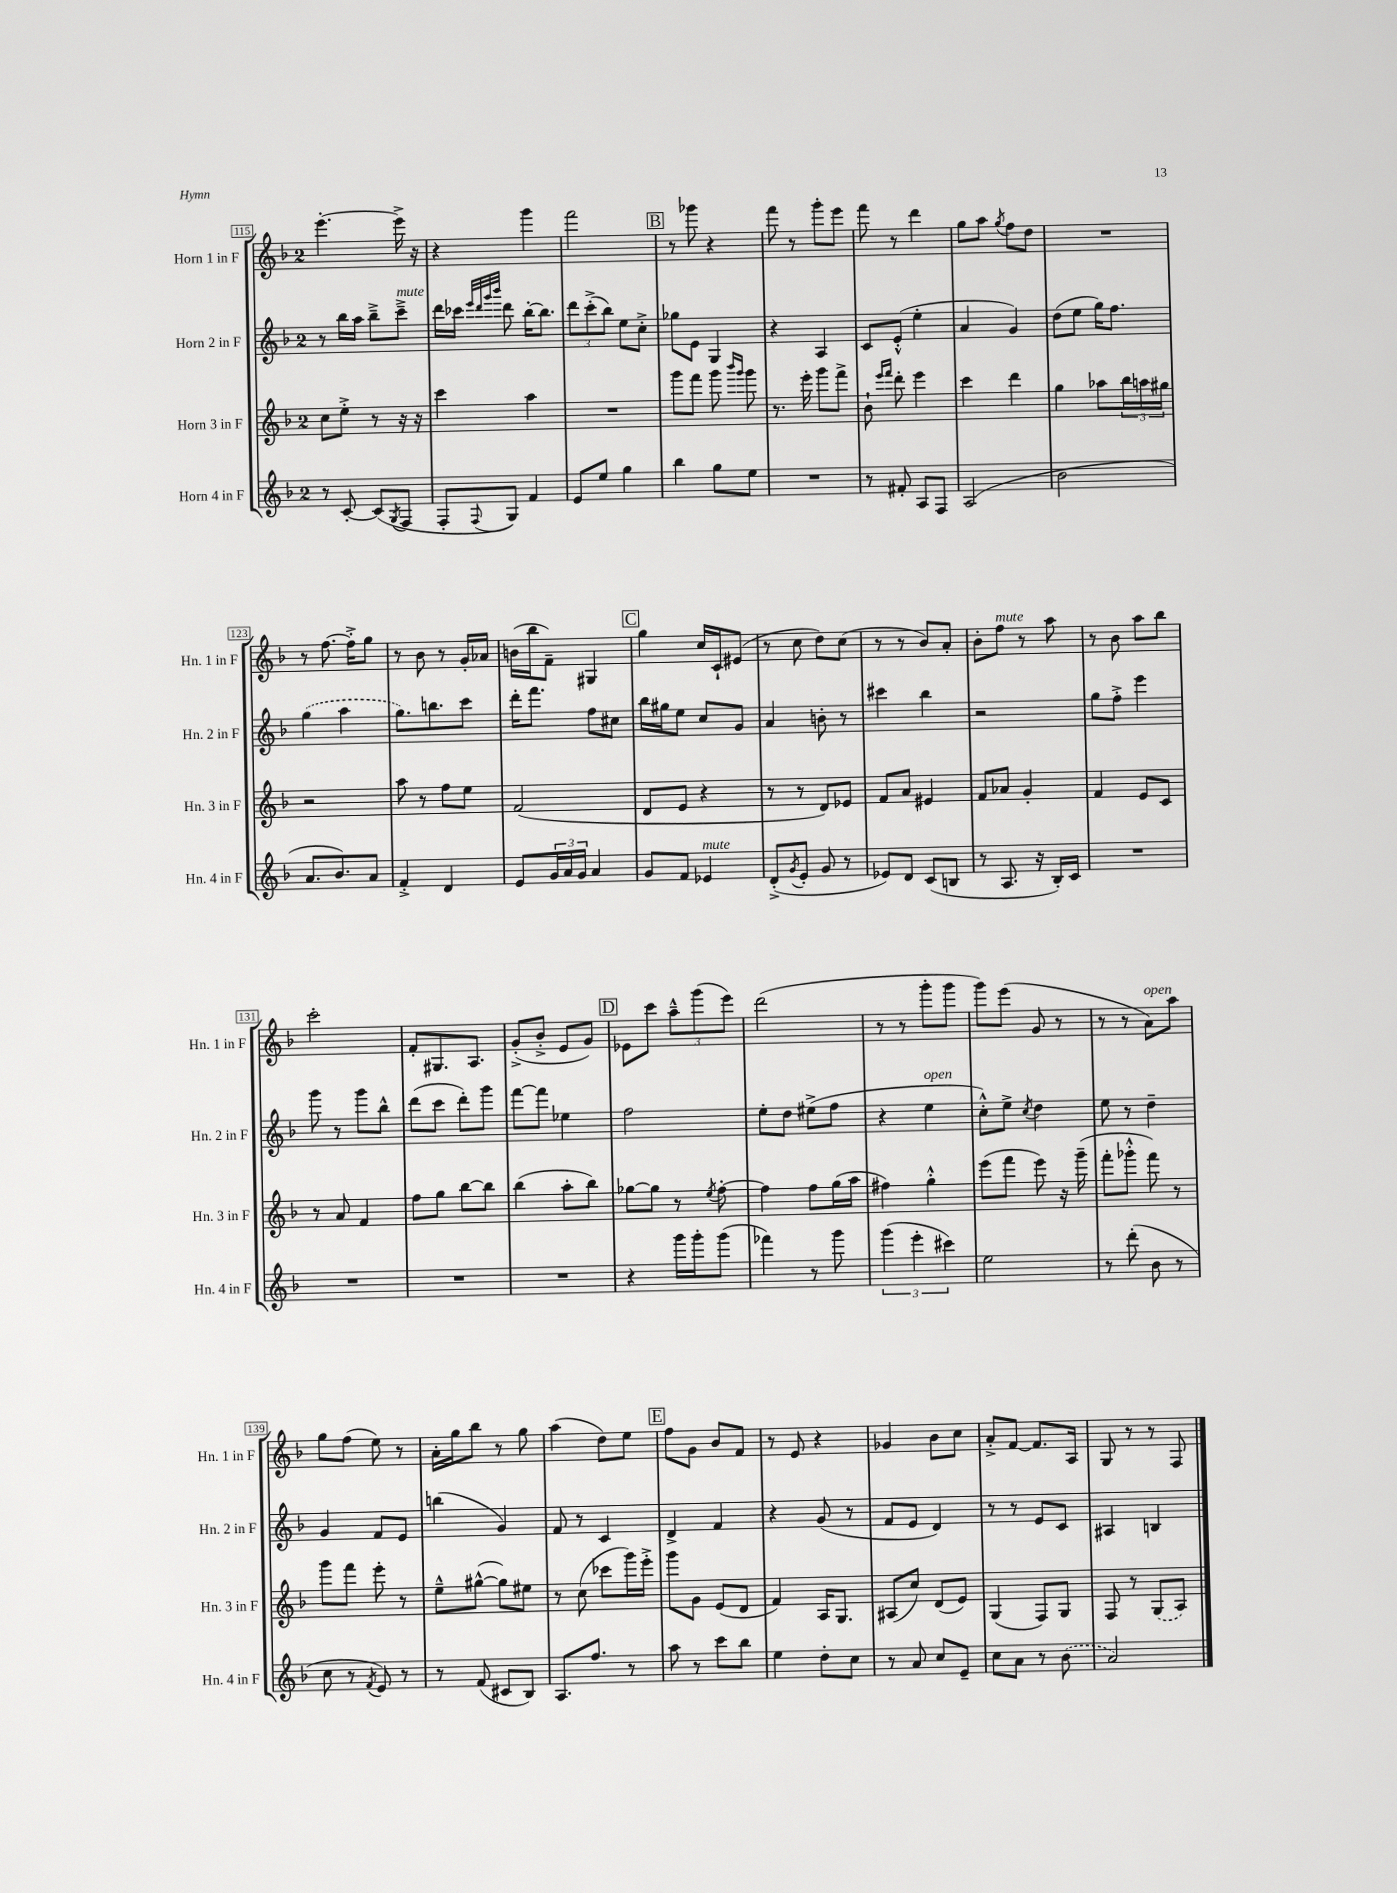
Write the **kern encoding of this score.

**kern	**kern	**kern	**kern
*staff4	*staff3	*staff2	*staff1
*clefG2	*clefG2	*clefG2	*clefG2
*k[b-]	*k[b-]	*k[b-]	*k[b-]
*M2/4	*M2/4	*M2/4	*M2/4
8r	8cc	8r	[4.eee'
[8c'	8ee'^	16bb-	.
.	.	16aa	.
(8c]	8r	8bb-~^	.
8qG	.	.	.
8F	16r	8ccc~^	16eee^]
.	16r	.	16r
=	=	=	=
8F'	4ccc	16ddd	4r
.	.	16ccc-	.
.	.	32qqeee	.
.	.	32qqddd	.
.	.	32qqggg	.
8qqF	.	32qqbbb-	.
8G)	.	8ddd	.
4f	4aa	[16bb-'	4ggg
.	.	8.bb-]	.
=	=	=	=
8e	2r	12ddd	2fff
.	.	(12ccc'^	.
8ee	.	.	.
.	.	12bb-)	.
4gg	.	8ee	.
.	.	8cc'^	.
=	=	=	=
4bb-	8ggg	8gg-	8r
.	8fff	8e	8ggg-
8gg	8ggg	4G	4r
.	16qqbbb-	.	.
.	16qqggg	.	.
8ee	8ggg	.	.
=	=	=	=
2r	8.r	4r	8fff
.	.	.	8r
.	16eee'	.	.
.	8ggg	4A	8ggg'
.	8fff^	.	8eee
=	=	=	=
8r	8b-`	8c	8fff
.	16qqeee	.	.
.	16qqfff	.	.
8f#'	8ddd'	(8e'^^	8r
8A	4eee	4ee'	4ddd
8F	.	.	.
=	=	=	=
(2A	4ccc	4a	8gg
.	.	.	8aa
.	.	.	8qgg
.	4ddd	4g)	8ff
.	.	.	8dd
=	=	=	=
2b-	4gg	(8dd	2r
.	.	8ee	.
.	8aa-	16gg)	.
.	.	8.ff	.
.	24bb-	.	.
.	24aa	.	.
.	24gg#	.	.
=	=	=	=
8.a	2r	(4gg	8r
.	.	.	[8.ff
8.b-)	.	.	.
.	.	4aa	.
.	.	.	16ff'^]
8a	.	.	8gg
=	=	=	=
4f'^	8aa	8.gg)	8r
.	8r	.	8b-
.	.	8.bb	.
4d	8ff	.	8r
.	8ee	8ccc	16g'
.	.	.	16a-
=	=	=	=
8e	(2f	16ddd'	(16b
.	.	8.fff	16bb-
24g	.	.	8f~)
24a	.	.	.
24g	.	.	.
4a	.	8ff	4G#
.	.	8cc#	.
=	=	=	=
8g	8d	16bb-	4gg
.	.	16gg#	.
8f	8e	8ee	.
4e-	4r	8cc	16cc
.	.	.	16c`
.	.	8g	(8e#
=	=	=	=
(8d'^	8r	4a	8r
8qg	.	.	.
8e'	8r	.	8cc
8g	8d)	8b'	8dd)
8r	8e-	8r	(8cc
=	=	=	=
8e-)	8f	4ccc#	8r
8d	8a	.	8r
(8c	4e#	4bb-	8b-)
8B	.	.	8a'
=	=	=	=
8r	8f	2r	8b-'
8.A	8a-	.	8ff
.	4g'	.	8r
16r	.	.	.
16B-')	.	.	8aa
16c	.	.	.
=	=	=	=
2r	4f	8gg	8r
.	.	8ff'^	8b-
.	8e	4eee	8aa
.	8c	.	8bb-
=	=	=	=
2r	8r	8ggg	2ccc'
.	8a	8r	.
.	4f	8ggg	.
.	.	8bb-^^	.
=	=	=	=
2r	8ff	(8ddd	8f'
.	8gg	8ccc	8.G#
.	[8bb-	8ddd')	.
.	.	.	8.A
.	8bb-]	8ggg	.
=	=	=	=
2r	(4bb-	[8fff	(8g'^
.	.	8fff]	8b-'^
.	8aa'	4ee-	8e
.	8bb-)	.	8g)
=	=	=	=
4r	[8gg-	2ff	8e-
.	8gg-]	.	8ccc
16ggg	8r	.	12aa~^^
16ggg'	.	.	.
.	.	.	(12ggg
.	8qee	.	.
(8ggg	[8ff'	.	.
.	.	.	12eee)
=	=	=	=
4fff-)	4ff]	8ee'	(2ddd
.	.	8dd	.
8r	8ff	(8ee#^	.
8ggg	(16gg	8ff	.
.	16aa	.	.
=	=	=	=
(6ggg	4ff#)	4r	8r
.	.	.	8r
6eee'	.	.	.
.	4gg'^^	4ee	8ggg'
6ccc#)	.	.	.
.	.	.	8ggg
=	=	=	=
2ee	(8eee	8cc'^^)	8ggg)
.	8fff	8ee^	(8eee
.	.	8qcc	.
.	8eee)	4dd	8g
.	16r	.	8r
.	(16ggg~	.	.
=	=	=	=
8r	8fff'	8ee	8r
(8ddd'	8ggg-'^^	8r	8r
8b-	8fff)	4dd~	8a)
8r	8r	.	8aa
=	=	=	=
8cc	8ggg	4g	8gg
8r	8fff	.	(8ff
8qf	.	.	.
8e)	8eee'	8f	8ee)
8r	8r	8e	8r
=	=	=	=
8r	8ee~^^	(4bb	16a'
.	.	.	16gg
(8f	([8gg#^^	.	8bb-
8c#	8gg#])	4g)	8r
8B-)	8ee#	.	8gg
=	=	=	=
8.A	8r	8f	(4aa
.	(8cc	8r	.
8.ff	.	.	.
.	8ccc-	4c	8dd)
8r	16ggg)	.	8ee
.	16eee'^	.	.
=	=	=	=
8aa	8ggg	4d^	8ff
8r	8g	.	8g
8ccc	(8e	4f	8b-
8bb-	8d	.	8f
=	=	=	=
4ee	4f)	4r	8r
.	.	.	8e
8dd'	16A	(8g	4r
.	8.G	.	.
8cc	.	8r	.
=	=	=	=
8r	(8A#	8f	4g-
8a	8cc)	8e	.
8cc	(8d	4d)	8b-
8e~	8e)	.	8cc
=	=	=	=
8cc	(4G	8r	8a'^
8a	.	8r	[8f
8r	8F)	8e	8.f]
(8b-	8G	8c	.
.	.	.	16A
=	=	=	=
2a)	8F	4A#	8G
.	8r	.	8r
.	(8G	4B	8r
.	8A)	.	8F
==	==	==	==
*-	*-	*-	*-
